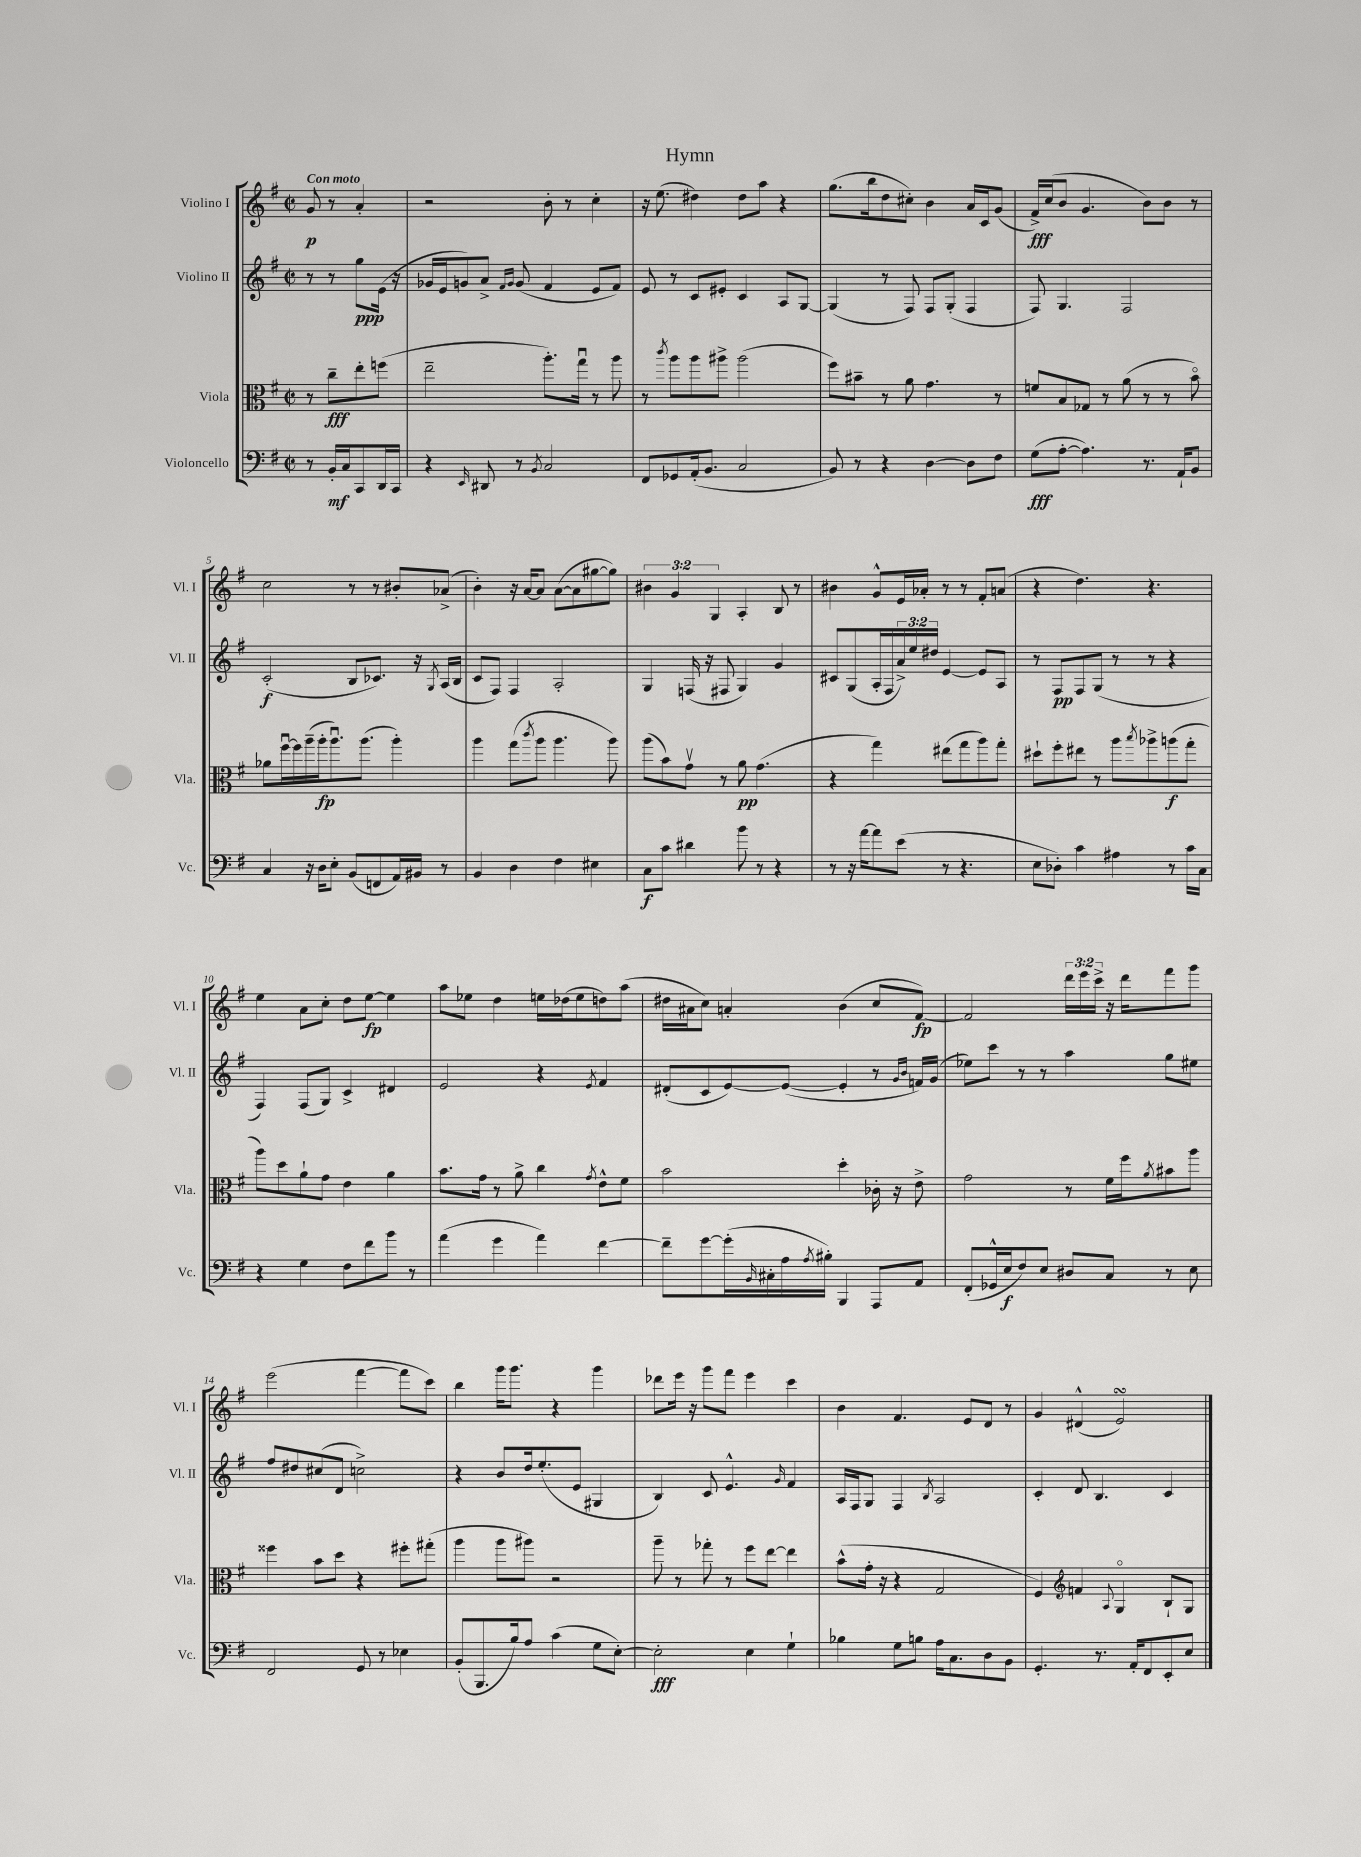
\header { title = "Hymn" }
<<
\new StaffGroup <<
\new Staff = "s0" \with { instrumentName = "Violino I" shortInstrumentName = "Vl. I" } {
    \clef treble \key g \major \defaultTimeSignature \time 2/2 \override Staff.TupletNumber.text = #tuplet-number::calc-fraction-text \partial 2 \tempo "Con moto"
    g'8\p r8 a'4-. |
    r2 b'8-. r8 c''4-. |
    r16 e''8.( dis''4) dis''8 a''8 r4 |
    g''8.( b''16 d''8 cis''8-.) b'4 a'16 c'16 g'8( |
    fis'16->\fff) c''16( b'8 g'4. b'8) b'8 r8 |
    c''2 r8 r8 bis'8-. aes'8->( |
    b'4-.) r16 a'16~ a'8 a'8~( a'8 gis''8~ gis''8) |
    \tuplet 3/2 { bis'4 g'4 g4 } a4-. b8 r8 |
    bis'4 g'8-^ e'16 aes'16-. r8 r8 fis'8-. a'8( |
    r4 d''4.) r4. |
    e''4 a'8 c''8-. d''8 e''8~\fp e''4 |
    a''8 ees''8 d''4 e''16 des''16( e''8 d''8) a''8( |
    dis''16 ais'16 c''8) a'4-. b'4( c''8 fis'8~\fp) |
    fis'2 \tuplet 3/2 { d'''16 e'''16 c'''16-> } r16 d'''16 fis'''8 g'''8 |
    e'''2( fis'''4~ fis'''8 c'''8) |
    b''4 g'''16 g'''8. r4 g'''4 |
    des'''8 e'''16 r16 g'''8 fis'''8 e'''4 c'''4 |
    b'4 fis'4. e'8 d'8 r8 |
    g'4 dis'4-^( e'2\turn) \bar "|." |
}
\new Staff = "s1" \with { instrumentName = "Violino II" shortInstrumentName = "Vl. II" } {
    \clef treble \key g \major \defaultTimeSignature \time 2/2 \override Staff.TupletNumber.text = #tuplet-number::calc-fraction-text \partial 2
    r8 r8 g''8\ppp e'16( r16 |
    ges'16 e'16 g'8) a'8-> \grace { fis'16 g'16 } g'8( fis'4 e'8 fis'8) |
    e'8 r8 c'8 eis'8-. c'4 a8 g8~ |
    g4( r8 fis8) fis8 g8-.( fis4 |
    fis8) g4. fis2 |
    c'2-.\f( b8 ces'8.) r16 \acciaccatura { g8 } a16( b16 |
    c'8 fis8) fis4 a2-. |
    g4 f16( r16 fis8 g4) g'4 |
    cis'8 g8( a16-. fis16 \tuplet 3/2 { a'16->) e''16 dis''16 } e'4~ e'8 a8 |
    r8 fis8\pp fis8 g8( r8 r8 r4 |
    fis4) fis8( g8) c'4-> dis'4 |
    e'2 r4 \acciaccatura { e'8 } fis'4 |
    dis'8-.( c'8 e'8~) e'8~( e'4-. r8 \grace { g'16 b'16 } f'16) g'16( |
    ees''8) c'''8 r8 r8 a''4 g''8 eis''8 |
    fis''8 dis''8 cis''8( d'8 c''2->) |
    r4 b'8 d''16 e''8.-.( e'8 gis4 |
    b4) c'8 e'4.-^ \grace { g'16 } fis'4 |
    a16 fis16 g8 fis4 \acciaccatura { b8 } a2 |
    c'4-. d'8 b4. c'4 \bar "|." |
}
\new Staff = "s2" \with { instrumentName = "Viola" shortInstrumentName = "Vla." } {
    \clef alto \key g \major \defaultTimeSignature \time 2/2 \partial 2
    r8 c''8--\fff e''8-. f''8( |
    e''2-- a''8.-.) g''16\downbow r8 a''8 |
    r8 \acciaccatura { c'''8 } a''8 a''8 ais''8-> ais''2( |
    fis''8) bis'8-- r8 a'8 g'4. r8 |
    f'8 b8 ges8 r8 a'8( r8 r8 b'8\flageolet) |
    aes'8 fis''16~\downbow fis''16 a''16--( a''16-.\fp a''8.\downbow) a''8.( a''4-.) |
    a''4 g''8( \acciaccatura { c'''8 } a''8 a''4. a''8) |
    a''8( b'8) g'8\upbow r8 a'8\pp g'4.( |
    r4 g''4) eis''8( g''8 a''8) g''8-. |
    dis''8-! fis''8-. eis''8 r8 a''8 \acciaccatura { b''8 } aes''8-> a''8\f( g''8-. |
    a''8) d''8 a'8-! g'8 e'4 a'4 |
    b'8. g'16 r8 a'8-> c''4 \acciaccatura { g'8 } e'8-^ fis'8 |
    b'2 d''4-. ces'16-. r16 e'8-> |
    g'2 r8 fis'16 fis''16 \acciaccatura { a'8 } bis'8 a''8 |
    fisis''4 b'8 d''8 r4 fis''8-. gis''8-.( |
    a''4 a''8 ais''8) r2 |
    a''8-- r8 ges''8-. r8 fis''8 e''8~ e''4 |
    b'8-^( g'16-. r16 r4 g2 |
    fis4) \clef treble f'4 \appoggiatura { a8 } g4\flageolet b8-! g8 \bar "|." |
}
\new Staff = "s3" \with { instrumentName = "Violoncello" shortInstrumentName = "Vc." } {
    \clef bass \key g \major \defaultTimeSignature \time 2/2 \partial 2
    r8 b,16-.\mf c16 c,8 d,16 c,16 |
    r4 \grace { e,16 } dis,8 r8 \acciaccatura { b,8 } c2 |
    fis,8 ges,8 a,16-.( b,8. c2 |
    b,8) r8 r4 d4~ d8 fis8 |
    g8\fff( a8~-. a4.) r8. a,16-! b,8 |
    c4 r16 d16 e8-. b,8( f,8 a,16) bis,16 r8 |
    b,4 d4 fis4 eis4 |
    c8\f c'8 dis'4 b'8 r8 r4 |
    r8 r16 a'16~ a'8 e'8( r8 r4. |
    e8 des8-.) c'4 ais4 r8 c'16 c16 |
    r4 g4 fis8 fis'8 b'8 r8 |
    a'4( g'4 a'4) fis'4~ |
    fis'8-- g'8~ g'16-.( \grace { b,16 } cis16-. a16 \acciaccatura { a8 } bis16-.) b,,4 a,,8 a,8 |
    fis,8-.( ges,16-^ e16\f fis8) e8 dis8 c8 r8 e8 |
    fis,2 g,8 r8 ees4 |
    b,8-.( b,,8. b16) a8 c'4( g8 e8~-.) |
    e2-.\fff e4 g4-! |
    bes4 g8 b8 a16 c8. d8 b,8 |
    g,4.-. r8. a,16-. fis,8 e,8-. e8 \bar "|." |
}
>>
>>
